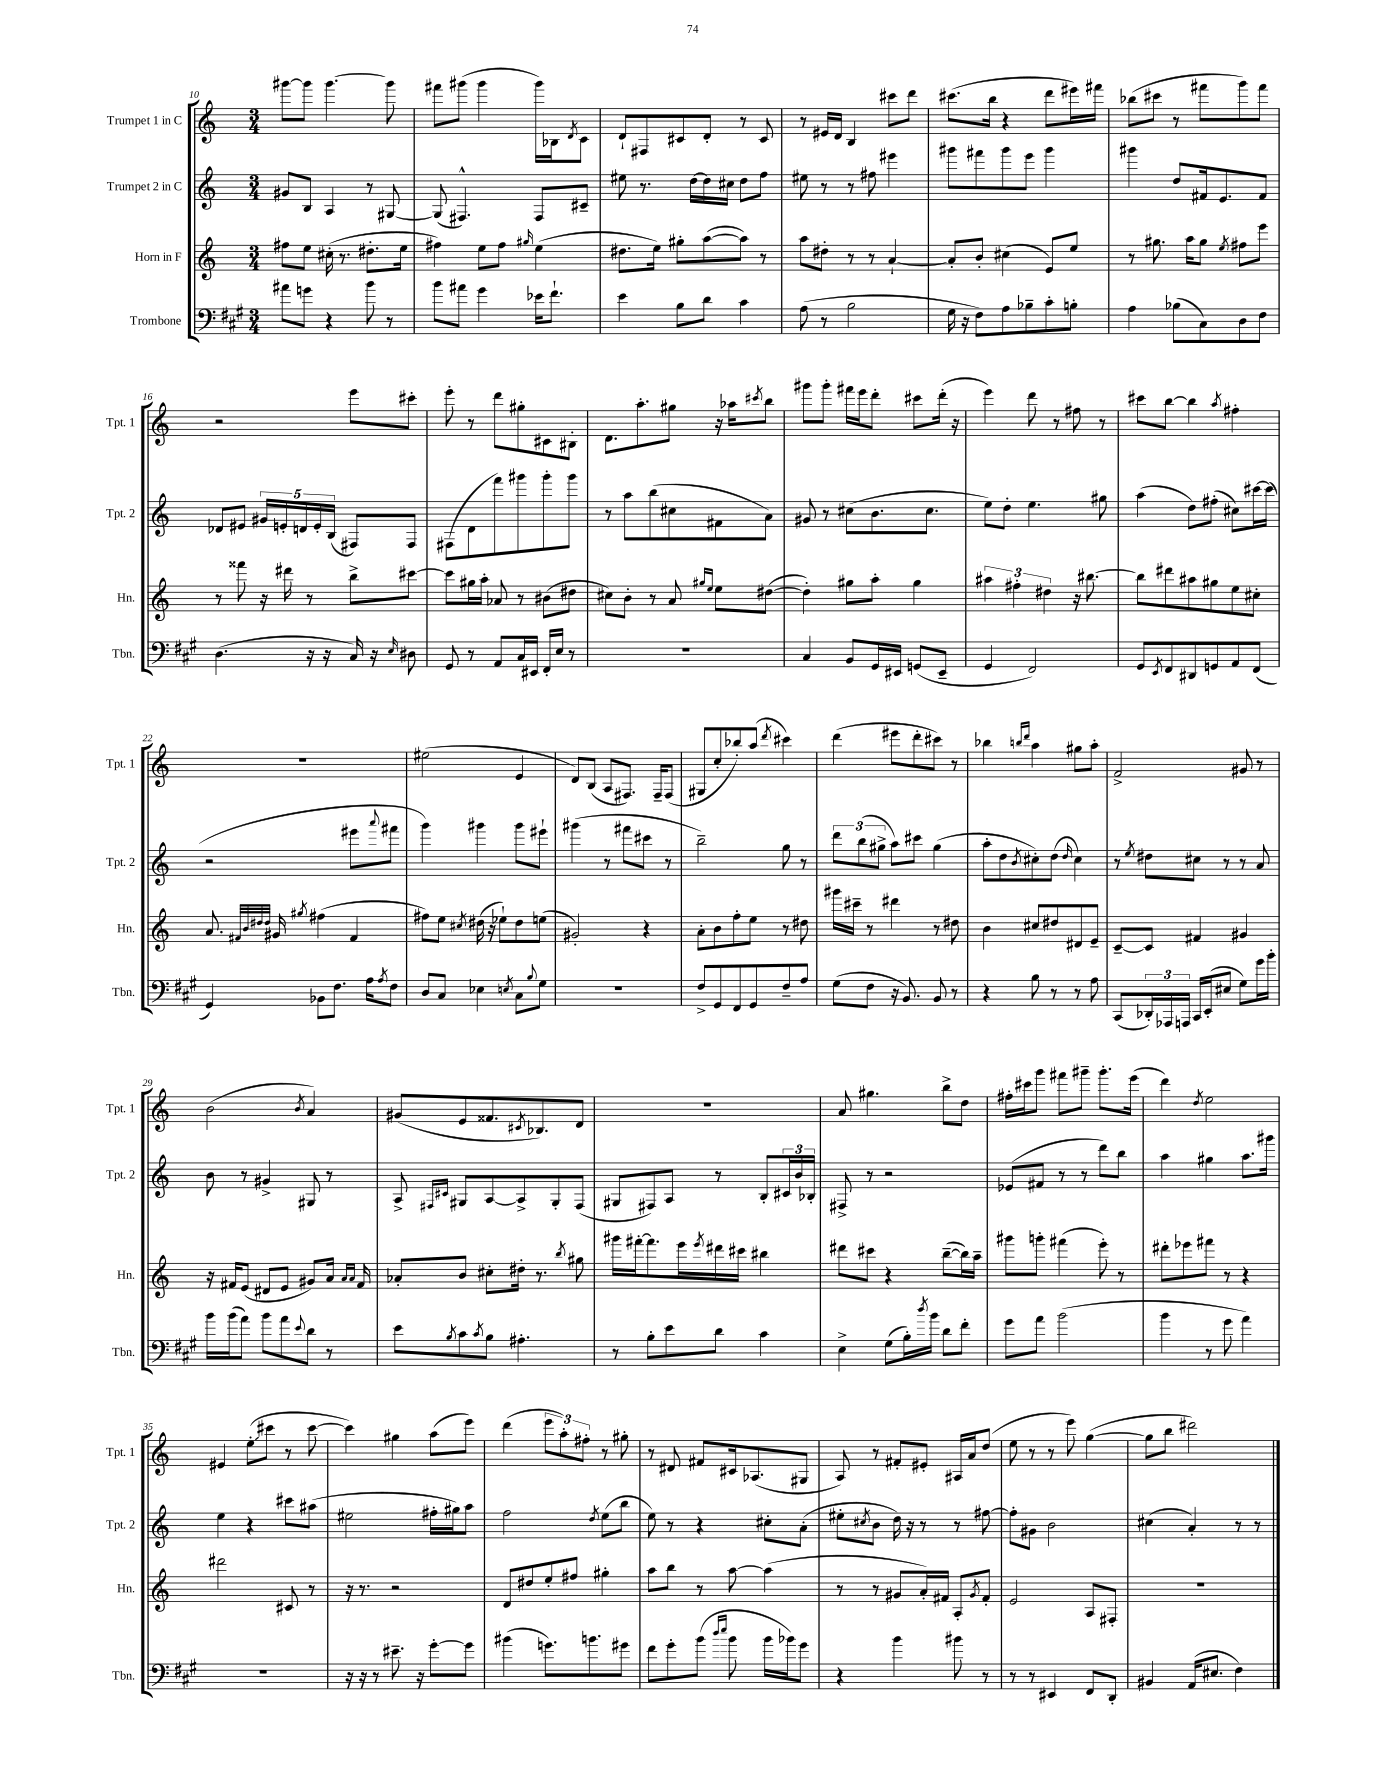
<<
\new StaffGroup <<
\new Staff = "s0" \with { instrumentName = "Trumpet 1 in C" shortInstrumentName = "Tpt. 1" } {
    \clef treble \key c \major \numericTimeSignature \time 3/4
    gis'''8~ gis'''8 gis'''4.~ gis'''8 |
    fis'''8 gis'''8( gis'''4 gis'''16) bes16 \acciaccatura { d'8 } c'8 |
    d'8-! fis8 cis'8 d'8-. r8 cis'8 |
    r8 eis'16 d'16 b4 cis'''8 d'''8 |
    cis'''8.( b''16 r4 d'''8 eis'''16) fis'''16 |
    bes''8( cis'''8 r8 fis'''8 g'''8) fis'''8 |
    r2 e'''8 cis'''8-. |
    e'''8-. r8 d'''8 gis''8-. cis'8 bis8-. |
    d'8. a''8.-. gis''8 r16 aes''16 \acciaccatura { cis'''8 } b''8 |
    gis'''8 gis'''8-. fis'''16 e'''16 d'''8-. cis'''8 d'''16-.( r16 |
    e'''4) d'''8 r8 fis''8 r8 |
    cis'''8 b''8~ b''4 \acciaccatura { a''8 } fis''4-. |
    R2. |
    eis''2( e'4 |
    d'8) b8( a8 fis8.) fis16-- fis8( |
    gis8 c''8-. bes''8-.) a''8( \acciaccatura { d'''8 } cis'''4) |
    d'''4( eis'''8 d'''8-. cis'''8) r8 |
    bes''4 \grace { b''16 d'''16 } a''4 gis''8 a''8-. |
    f'2-> gis'8 r8 |
    b'2( \acciaccatura { b'8 } a'4) |
    gis'8( e'8 fisis'8. \acciaccatura { cis'8 } bes8.) d'8 |
    R2. |
    a'8 gis''4. b''8-> d''8 |
    fis''16-. cis'''16 g'''8 fis'''8 gis'''8-- gis'''8.-. e'''16( |
    d'''4) \acciaccatura { d''8 } e''2 |
    eis'4 e''8-.\glissando( cis'''8 r8 cis'''8~ |
    cis'''4) gis''4 a''8( e'''8) |
    d'''4( \tuplet 3/2 { e'''8 a''8-.) fis''8-. } r8 gis''8-. |
    r8 dis'8 fis'8 cis'16 aes8.( gis8 |
    a8) r8 fis'8-. eis'8-. ais16 a'16 d''8( |
    e''8 r8 r8 e'''8) g''4~( |
    g''8 b''8 dis'''2) \bar "|." |
}
\new Staff = "s1" \with { instrumentName = "Trumpet 2 in C" shortInstrumentName = "Tpt. 2" } {
    \clef treble \key c \major \numericTimeSignature \time 3/4
    gis'8 b8 a4 r8 gis8~ |
    gis8( fis4.-^) fis8 cis'8-- |
    eis''8 r8. d''16~ d''16 cis''16 d''8 f''8 |
    eis''8 r8 r8 fis''8 eis'''4 |
    gis'''8 fis'''8 gis'''8 e'''8 gis'''4 |
    gis'''4 d''8 fis'16 e'8. fis'8 |
    des'8 eis'8 \tuplet 5/4 { gis'16 e'16-. d'16 e'16-. b16( } fis8) fis8 |
    fis8( d'8 f'''8) gis'''8 gis'''8-. gis'''8 |
    r8 a''8 b''8( cis''8 fis'8 a'8) |
    gis'8 r8 cis''8( b'8. cis''8. |
    e''8) d''8-. e''4. gis''8 |
    a''4( d''8) fis''8-.( cis''8) cis'''16~ cis'''16( |
    r2 eis'''8 \appoggiatura { a'''8 } fis'''8 |
    g'''4) gis'''4 gis'''8 eis'''8-! |
    gis'''4( r8 fis'''8 cis'''8 r8 |
    b''2--) g''8 r8 |
    \tuplet 3/2 { d'''8 b''8( gis''8-> } a''8) cis'''8 gis''4( |
    a''8-. d''8 \acciaccatura { b'8 } cis''8-.) d''8( \grace { d''16 } cis''4) |
    r8 \acciaccatura { e''8 } dis''8 cis''8 r8 r8 a'8 |
    b'8 r8 gis'4-> gis8 r8 |
    a8-> \grace { fis16 cis'16 } gis8 a8~ a8-> gis8-. fis8( |
    gis8 fis8) a8 r8 b8-. \tuplet 3/2 { cis'16 b'16 bes16-. } |
    fis8-> r8 r2 |
    ees'8( fis'8 r8 r8 d'''8) b''8 |
    a''4 gis''4 a''8. gis'''16 |
    e''4 r4 cis'''8 ais''8( |
    eis''2 fis''16-. gis''16) a''8 |
    f''2 \acciaccatura { d''8 } e''8( b''8 |
    e''8) r8 r4 cis''8-. a'8-.( |
    eis''8-. \acciaccatura { cis''8 } b'8 d''16) r16 r8 r8 fis''8~ |
    fis''8-. gis'8 b'2 |
    cis''4( a'4-.) r8 r8 \bar "|." |
}
\new Staff = "s2" \with { instrumentName = "Horn in F" shortInstrumentName = "Hn." } {
    \clef treble \key c \major \numericTimeSignature \time 3/4
    fis''8 e''8 cis''16-.( r8. dis''8.-. e''16 |
    fis''4) e''8 fis''8 \grace { gis''16 } e''4( |
    dis''8. e''16) gis''8-. a''8~( a''8) r8 |
    a''8 dis''8-. r8 r8 a'4~-! |
    a'8-. b'8-. cis''4( e'8) e''8 |
    r8 gis''8. a''16 gis''8 \acciaccatura { e''8 } fis''8 e'''8 |
    r8 fisis'''8 r16 dis'''16 r8 b''8-> cis'''8~ |
    cis'''8 gis''16 a''16-. aes'8 r8 bis'8( dis''8 |
    cis''8) b'8-. r8 a'8 \grace { gis''16 e''16 } e''8 dis''8~( |
    dis''4-.) gis''8 a''8-. gis''4 |
    \tuplet 3/2 { ais''4 fis''4-. dis''4 } r16 bis''8.~ |
    bis''8 dis'''8 ais''8 gis''8 e''8 cis''8-. |
    a'8. \grace { fis'32 b'32 dis''32 dis''32 } gis'16 \acciaccatura { gis''8 } fis''4( fis'4 |
    fis''8) e''8 \acciaccatura { cis''8 } dis''16( r16 ees''8-!) dis''8 e''8( |
    gis'2-.) r4 |
    a'8-. b'8 f''8-. e''8 r8 dis''8 |
    gis'''16 cis'''16-- r8 dis'''4 r8 dis''8 |
    b'4 cis''8 dis''8 dis'8 e'8-- |
    c'8~-- c'8 fis'4 gis'4 |
    r16 fis'16 e'8( dis'8 e'8 gis'8) a'16 \grace { a'16 a'16 } fis'16 |
    aes'8-. b'8 cis''8-. dis''16-. r8. \acciaccatura { b''8 } gis''8 |
    gis'''16 fis'''16~-. fis'''8. e'''16 \acciaccatura { e'''8 } dis'''16 cis'''16 bis''4 |
    dis'''8 cis'''8 r4 b''8~--( b''16) a''16-- |
    gis'''8 g'''8-. fis'''4( e'''8-.) r8 |
    dis'''8-. ees'''8 fis'''8 r8 r4 |
    dis'''2 cis'8 r8 |
    r16 r8. r2 |
    d'8 dis''8 e''8-. fis''8 gis''4-. |
    a''8 b''8 r8 a''8~ a''4( |
    r8 r8 gis'8 a'16-.) fis'16 a8-. \acciaccatura { gis'8 } fis'8-. |
    e'2 a8 fis8-. |
    R2. \bar "|." |
}
\new Staff = "s3" \with { instrumentName = "Trombone" shortInstrumentName = "Tbn." } {
    \clef bass \key a \major \numericTimeSignature \time 3/4
    ais'8 g'8 r4 b'8 r8 |
    b'8 ais'8 gis'4 ees'16 fis'8.-! |
    e'4 b8 d'8 cis'4 |
    a8( r8 b2 |
    gis16 r16 fis8) a8 bes8-- cis'8-. b8-. |
    a4 bes8( cis8) d8 fis8 |
    d4.( r16 r16 cis16) r16 \grace { e16 } dis8 |
    gis,8 r8 a,8 cis16 eis,16 fis,16-. e16 r8 |
    R2. |
    cis4 b,8 gis,16 eis,16 g,8( eis,8-- |
    gis,4 fis,2) |
    gis,8 \acciaccatura { e,8 } fis,8 dis,8 g,8 a,8 fis,8( |
    gis,4) bes,8 fis8. a16 \acciaccatura { a8 } fis8 |
    d8 cis8 ees4 \acciaccatura { e8 } cis8 \appoggiatura { b8 } gis8 |
    R2. |
    fis8-> gis,8 fis,8 gis,8 fis8-- a8 |
    gis8( fis8 r16 b,8.) b,8 r8 |
    r4 b8 r8 r8 a8 |
    cis,8( \tuplet 3/2 { des,16-.) aes,,16 a,,16 } cis,16 e,16-.( eis8 gis8) gis'16 b'16-. |
    b'16 b'16( a'8) b'8 a'8 \appoggiatura { e'8 } d'8 r8 |
    e'8 \acciaccatura { b8 } cis'8 \acciaccatura { cis'8 } b8 ais4.-. |
    r8 b8-. e'8 d'8 cis'4 |
    e4-> gis8( b16-.) \acciaccatura { d''8 } b'16 d'8 fis'8-. |
    gis'8 a'8 b'2( |
    b'4 r8 gis'8 a'4) |
    R2. |
    r16 r16 r8 eis'8.-- r16 gis'8~-. gis'8 |
    bis'4( g'8.) b'8. gis'8 |
    fis'8 gis'8-. b'8( \grace { d''16 e''16 } b'8 b'16 bes'16) gis'8 |
    r4 b'4 bis'8 r8 |
    r8 r8 eis,4 fis,8 d,8-. |
    bis,4 a,16( eis8. fis4) \bar "|." |
}
>>
>>
\layout { \context { \Score currentBarNumber = #10 } }
